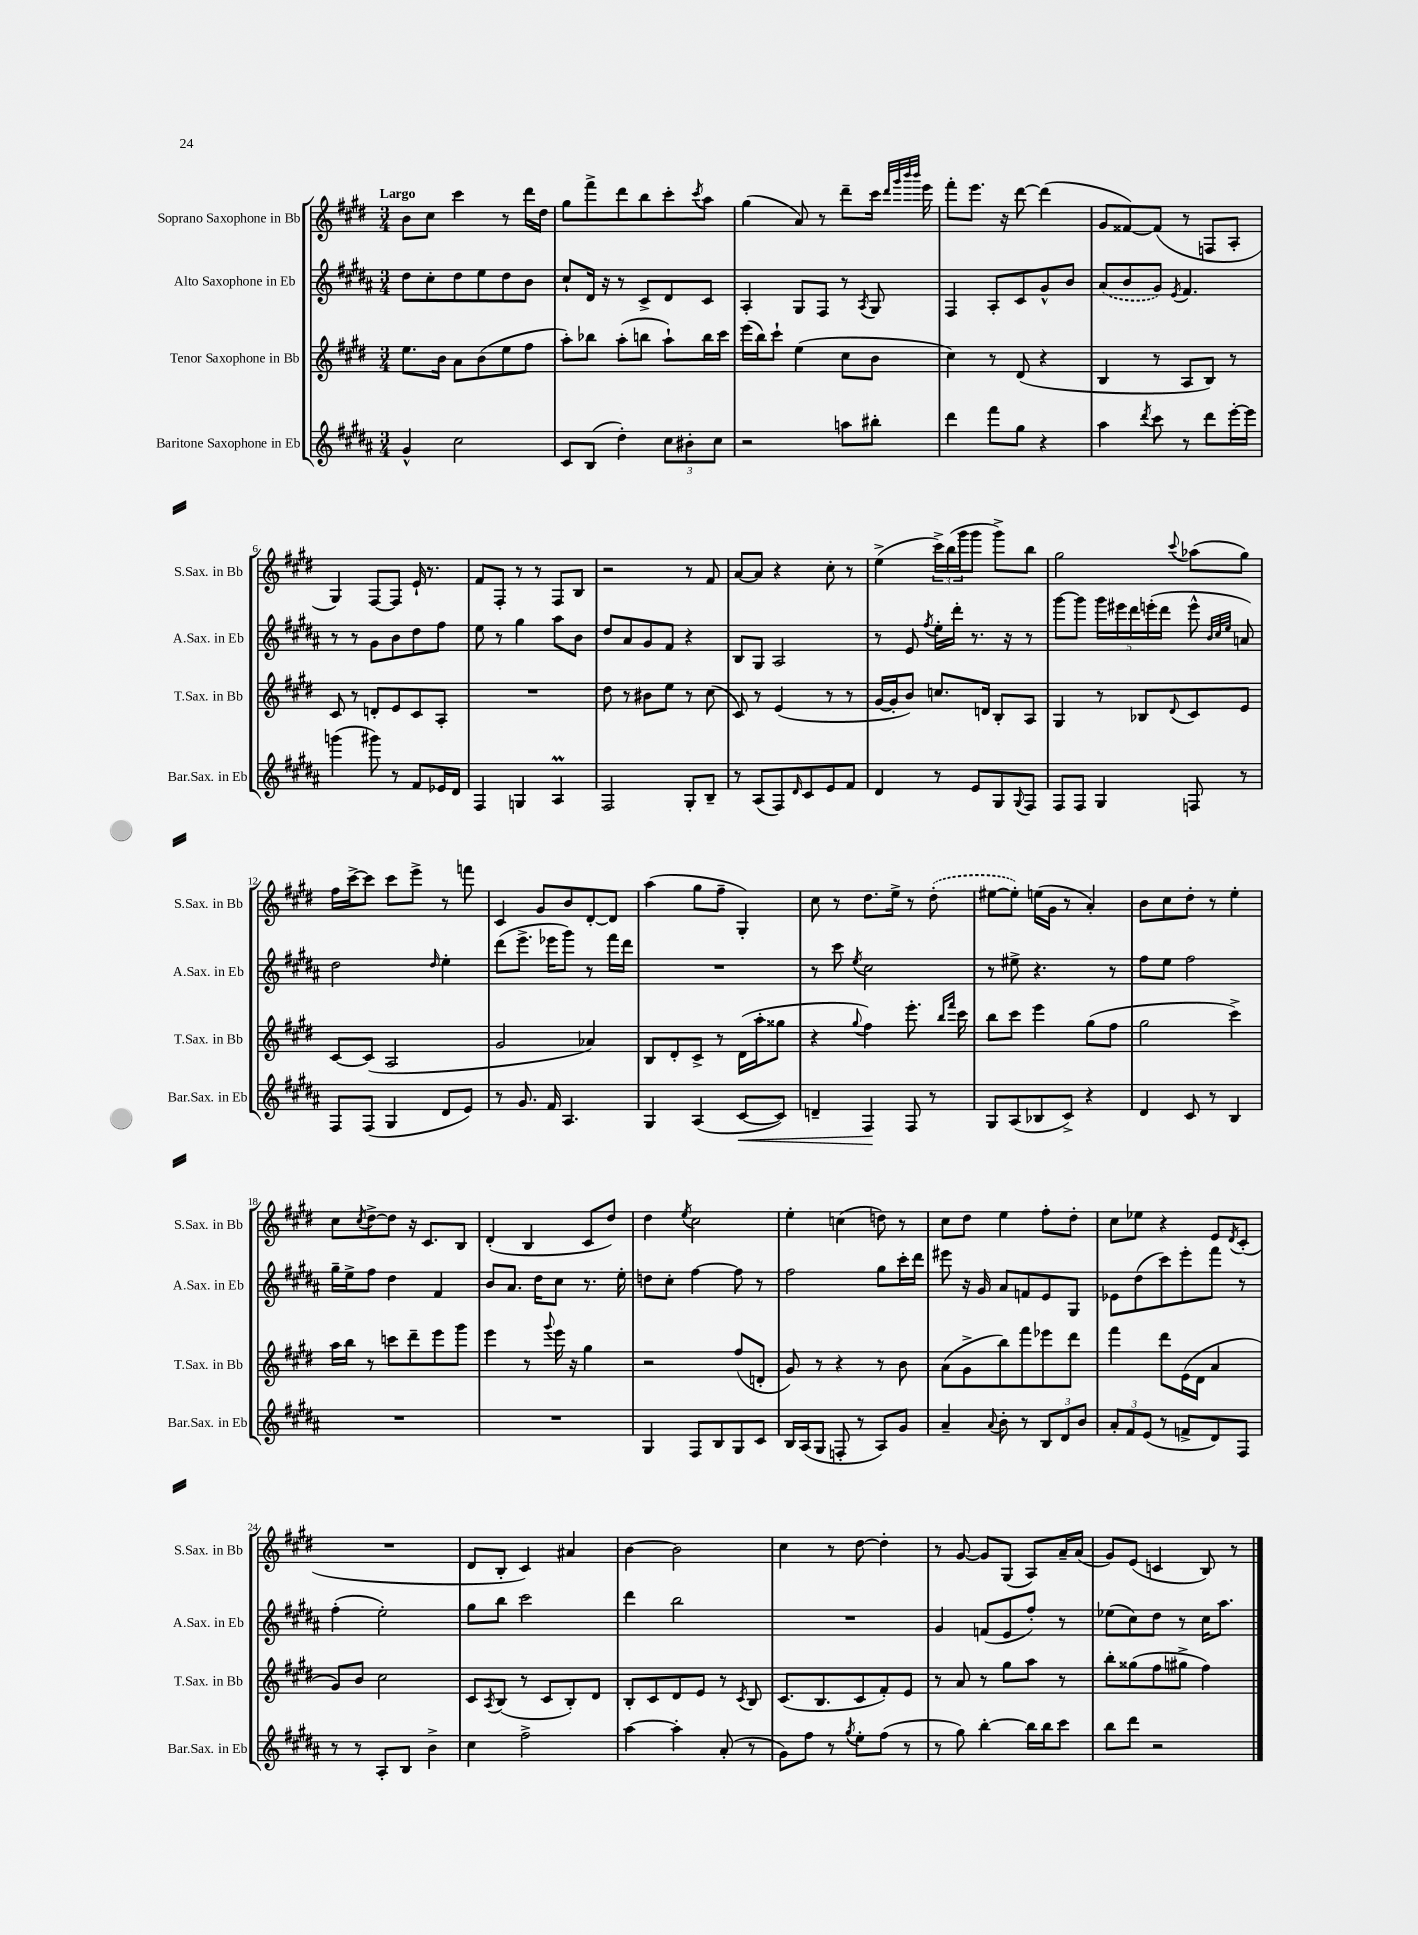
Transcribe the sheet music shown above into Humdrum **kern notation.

**kern	**dynam	**kern	**kern	**kern
*part4	*part4	*part3	*part2	*part1
*staff4	*staff4	*staff3	*staff2	*staff1
*I"Baritone Saxophone in Eb	*	*I"Tenor Saxophone in Bb	*I"Alto Saxophone in Eb	*I"Soprano Saxophone in Bb
*I'Bar.Sax. in Eb	*	*I'T.Sax. in Bb	*I'A.Sax. in Eb	*I'S.Sax. in Bb
*clefG2	*	*clefG2	*clefG2	*clefG2
*k[f#c#g#d#a#]	*	*k[f#c#g#d#]	*k[f#c#g#d#a#]	*k[f#c#g#d#]
*M3/4	*	*M3/4	*M3/4	*M3/4
=1	=1	=1	=1	=1
!	!	!	!	!LO:TX:a:B:t=Largo
4g#^^/	.	8.ee\L	8dd#\L	8b\L
.	.	.	8cc#'\	8cc#\J
.	.	16b\Jk	.	.
2cc#\	.	8a\L	8dd#\	4ccc#\
.	.	(8b\	8ee\	.
.	.	8ee\	8dd#\	8r
.	.	8ff#\J	8b\J	16ddd#\LL
.	.	.	.	16dd#\JJ
=2	=2	=2	=2	=2
8c#/L	.	8aa'\L)	8cc#`/L	8gg#\L
(8B/J	.	8bb-X\J	16d#/Jk	8fff#^\
.	.	.	16r	.
4dd#'\)	.	(8aa'\L	8r	8ddd#\
.	.	8bbn\J	8c#^/L	8bb\
12cc#\L	.	8aa`\L)	8d#/	8ccc#'\
12b#X'\	.	.	.	.
.	.	.	.	8qccc#/
.	.	16bb\L	8c#/J	8aa\J
12cc#\J	.	.	.	.
.	.	16ccc#\JJ	.	.
=3	=3	=3	=3	=3
2r	.	(16eee\LL	4A#'/	(4gg#\
.	.	16bb\J)	.	.
.	.	8ccc#`\J	.	.
.	.	(4ee\	8G#/L	8a/)
.	.	.	8F#/J	8r
8aan\L	.	8cc#\L	8r	8ddd#~\L
.	.	.	8qA#/	.
8bb#X'\J	.	8b\J	8G#/	16ccc#\Jk
.	.	.	.	32qqddd#/LLL
.	.	.	.	32qqggg#/
.	.	.	.	32qqbbb/
.	.	.	.	32qqbbb/JJJ
.	.	.	.	16eee\
=4	=4	=4	=4	=4
4ddd#\	.	4cc#\)	4F#/	8fff#'\L
.	.	.	.	8.eee\J
8fff#\L	.	8r	8A#'/L	.
.	.	.	.	16r
8gg#\J	.	(8d#/	8c#/	[8ddd#\
4r	.	4r	8g#^^/	(4ddd#\]
.	.	.	8b/J	.
=5	=5	=5	=5	=5
4aa#\	.	4B/	(8a#/L	8g#/L
.	.	.	8b/	[8f##X/)
8qddd#/	.	.	.	.
8ccc#\	.	8r	8g#/J)	(8f##/J]
.	.	.	8qe/	.
8r	.	8A/L	4.f#/	8r
8ddd#\L	.	8B/J)	.	8Fn/L
[16eee'\L	.	8r	.	8A'/J
16eee\JJ]	.	.	.	.
!!LO:LB:g=z
=6	=6	=6	=6	=6
(4gggn\	.	8c#/	8r	4G#/)
.	.	8r	8r	.
8ggg#X\)	.	8dn'/L	8g#\L	[8F#/L
8r	.	8e/	8b\	8F#/J]
8f#/L	.	8c#/	8dd#\	16e`/
.	.	.	.	8.r
16e-X/L	.	8A'/J	8ff#\J	.
16d#/JJ	.	.	.	.
=7	=7	=7	=7	=7
4F#/	.	2.r	8ee\	8f#/L
.	.	.	8r	8F#'/J
4Gn/	.	.	4gg#\	8r
.	.	.	.	8r
4A#m/	.	.	8aa#\L	8F#/L
.	.	.	8b\J	8B/J
=8	=8	=8	=8	=8
2F#/	.	8dd#\	8dd#/L	2r
.	.	8r	8a#/	.
.	.	8b#X\L	8g#/	.
.	.	8ee\J	8f#/J	.
8G#'/L	.	8r	4r	8r
8B~/J	.	(8cc#\	.	8f#/
=9	=9	=9	=9	=9
8r	.	8c#/)	8B/L	[8a/L
(8A#/L	.	8r	8G#/J	8a/J]
8F#/)	.	(4e/	2A#/	4r
16qqd#/	.	.	.	.
8c#/	.	.	.	.
8e/	.	8r	.	8cc#'\
8f#/J	.	8r	.	8r
=10	=10	=10	=10	=10
4d#/	.	[16g#/LL	8r	(4ee^\
.	.	16g#'/J]	.	.
.	.	8b/J)	8e/	.
.	.	.	8qff#/	.
8r	.	8.ccn/L	16ee'\LL	24ccc#^\LL)
.	.	.	.	(24bb\
.	.	.	16ddd#'\JJ	.
.	.	.	.	24ggg#\J
8e/L	.	.	8.r	8ggg#\J
.	.	16dn/Jk	.	.
8G#/	.	8B'/L	.	8ggg#^\L)
.	.	.	16r	.
8qqG#/	.	.	.	.
8F#/J	.	8A/J	8r	8bb\J
=11	=11	=11	=11	=11
8F#/L	.	4G#/	[8ggg#\L	2gg#\
8F#/J	.	.	8ggg#\J]	.
4G#/	.	8r	20ggg#\LL	.
.	.	.	20eee#X\	.
.	.	.	20ddd#\	.
.	.	8B-X/L	.	.
.	.	.	(20eeen'\	.
.	.	.	20ddd#\JJ	.
.	.	8qqd#/	.	8qqccc#/
8Fn/	.	8c#/	8eee^^\	(8aa-X\L
.	.	.	32qqb/LLL	.
.	.	.	32qqcc#/	.
.	.	.	32qqee/JJJ	.
8r	.	8e/J	8an/)	8gg#\J)
!!LO:LB:g=z
=12	=12	=12	=12	=12
8F#/L	.	[8c#/L	2dd#\	16ff#\LL
.	.	.	.	[16ccc#^\J
(8F#/J	.	(8c#/J]	.	8ccc#\J]
4G#/	.	2A/	.	8ccc#\L
.	.	.	.	8eee^\J
.	.	.	16qqdd#/	.
8d#/L	.	.	4ee'\	8r
8e/J)	.	.	.	8fffn\
=13	=13	=13	=13	=13
8r	.	2g#/	(8ddd#\L	4c#/
8.g#/	.	.	8.eee^\J	.
.	.	.	.	8g#/L
16f#/	.	.	16eee-X\KL	.
4.A#/	.	.	8ggg#\J)	8b/
.	.	4a-X/)	8r	[8d#'/
.	.	.	16fff#\LL	8d#/J]
.	.	.	16ddd#\JJ	.
=14	=14	=14	=14	=14
4G#/	.	8B/L	2.r	(4aa\
.	.	8d#'/	.	.
(4A#/	.	8c#^/J	.	8gg#\L
.	.	8r	.	8ff#~\J
!	!LO:HP:b	!	!	!
[8c#/L	<	(16d#\LL	.	4G#'/)
.	.	16aa'\J	.	.
8c#/J])	.	8gg##X\J	.	.
=15	=15	=15	=15	=15
4dn~/	.	4r	8r	8cc#\
.	.	.	8ccc#\	8r
.	.	8qqgg#/	8qee/	.
4F#/	.	4ff#\)	2cc#\	8.dd#\L
.	.	.	.	16ee^\Jk
8F#/	[	8.eee'\	.	8r
8r	.	.	.	(8dd#'\
.	.	16qqbb/LL	.	.
.	.	16qqfff#/JJ	.	.
.	.	16ccc#\	.	.
=16	=16	=16	=16	=16
8G#/L	.	8bb\L	8r	[8ee#X\L
(8A#/	.	8ccc#\J	8ee#X^\	8ee#'\J])
8B-X/	.	4eee\	4.r	(16een\LL
.	.	.	.	16g#\JJ
8c#^/J)	.	.	.	8r
4r	.	(8gg#\L	.	4a'/)
.	.	8ff#\J	8r	.
=17	=17	=17	=17	=17
4d#/	.	2gg#\	8ff#\L	8b\L
.	.	.	8ee\J	8cc#\
8c#/	.	.	2ff#\	8dd#'\J
8r	.	.	.	8r
4B/	.	4ccc#^\)	.	4ee'\
!!LO:LB:g=z
=18	=18	=18	=18	=18
2.r	.	16aa\LL	16gg#~\LL	8cc#\L
.	.	16bb\JJ	16ee^\J	.
.	.	.	.	8qcc#/
.	.	8r	8ff#\J	[8dd#^\
.	.	8cccn\L	4dd#\	8dd#\J]
.	.	8ddd#~\	.	16r
.	.	.	.	8.c#/L
.	.	8eee\	4f#/	.
.	.	8ggg#\J	.	8B/J
=19	=19	=19	=19	=19
2.r	.	4eee\	8b/L	(4d#'/
.	.	.	8.a#/J	.
.	.	8r	.	4B/
.	.	.	16dd#\KL	.
.	.	8qqggg#/	.	.
.	.	16eee\	8cc#\J	.
.	.	16r	.	.
.	.	4gg#\	8.r	8c#/L
.	.	.	.	8dd#/J)
.	.	.	16ee'\	.
=20	=20	=20	=20	=20
4G#/	.	2r	8ddn\L	4dd#\
.	.	.	8cc#'\J	.
.	.	.	.	8qee/
8F#/L	.	.	[4ff#\	2cc#\
8B/	.	.	.	.
8G#/	.	(8ff#/L	8ff#\]	.
8c#/J	.	8dn'/J	8r	.
=21	=21	=21	=21	=21
16B/LL	.	8g#/)	2ff#\	4ee'\
(16A#/J	.	.	.	.
8G#/J	.	8r	.	.
8Fn'/	.	4r	.	(4ccn\
8r	.	.	.	.
8A#/L)	.	8r	8gg#\L	8ddn\)
8g#/J	.	8b\	16ccc#'\L	8r
.	.	.	16ddd#\JJ	.
=22	=22	=22	=22	=22
4a#~/	.	(8a\L	8eee#X\	8cc#\L
.	.	8g#^\	16r	8dd#\J
.	.	.	16g#/	.
8qqa#/	.	.	.	.
8b'\	.	8bb\)	8a#/L	4ee\
8r	.	8fff#\	8fn/	.
12B/L	.	8eee-X\	8e/	8ff#'\L
12d#/	.	.	.	.
.	.	8ddd#\J	8G#/J	8dd#'\J
12b/J	.	.	.	.
=23	=23	=23	=23	=23
12a#'/L	.	4fff#\	8e-X\L	8cc#\L
12f#/	.	.	.	.
.	.	.	(8dd#\	8ee-X\J
(12e/J	.	.	.	.
8r	.	8ddd#\L	8ccc#\)	4r
8fn^/L	.	(16e\L	8eee'\	.
.	.	16d#\JJ	.	.
8d#/)	.	4a/	8fff#\J	8e/L
.	.	.	.	8qd#/
8F#/J	.	.	8r	(8c#'/J
!!LO:LB:g=z
=24	=24	=24	=24	=24
8r	.	8g#/L)	(4ff#'\	2.r
8r	.	8b/J	.	.
8A#'/L	.	2cc#\	2ee'\)	.
8B/J	.	.	.	.
4b^\	.	.	.	.
=25	=25	=25	=25	=25
4cc#\	.	8c#/L	8gg#\L	8d#/L
.	.	8qA/	.	.
.	.	(8B/J	8bb\J	8B'/J
2ff#^\	.	8r	2ccc#\	4c#/)
.	.	8c#/L	.	.
.	.	8B'/)	.	4a#X/
.	.	8d#/J	.	.
=26	=26	=26	=26	=26
[4aa#\	.	8B'/L	4ddd#\	[4b\
.	.	8c#/	.	.
4aa#'\]	.	8d#/	2bb\	2b\]
.	.	8e/J	.	.
(8a#'/	.	8r	.	.
.	.	8qc#/	.	.
8r	.	8B/	.	.
=27	=27	=27	=27	=27
8g#\L)	.	(8.c#/L	2.r	4cc#\
8ff#\J	.	.	.	.
.	.	8.B/	.	.
8r	.	.	.	8r
8qgg#/	.	.	.	.
8ee'\L	.	8c#/	.	[8dd#\
(8ff#\J	.	8f#'/)	.	4dd#'\]
8r	.	8e/J	.	.
=28	=28	=28	=28	=28
8r	.	8r	4g#/	8r
8gg#\)	.	8a/	.	[8g#/
[4bb'\	.	8r	(8fn/L	8g#/L]
.	.	8gg#\L	8e/	(8G#/J
16bb\LL]	.	8aa\J	8ff#'/J)	8A/L)
16bb\J	.	.	.	.
8ccc#\J	.	8r	8r	16a~/L
.	.	.	.	(16a/JJ
=29	=29	=29	=29	=29
8bb\L	.	8bb'\L	(8ee-X\L	8g#/L)
8ddd#\J	.	(8gg##X\	8cc#\)	(8e/J
2r	.	8ff#\	8dd#\J	4cn/
.	.	8gg#X^\J	8r	.
.	.	4ff#\)	16cc#\KL	8B/)
.	.	.	8.aa#\J	.
.	.	.	.	8r
==	==	==	==	==
*-	*-	*-	*-	*-
